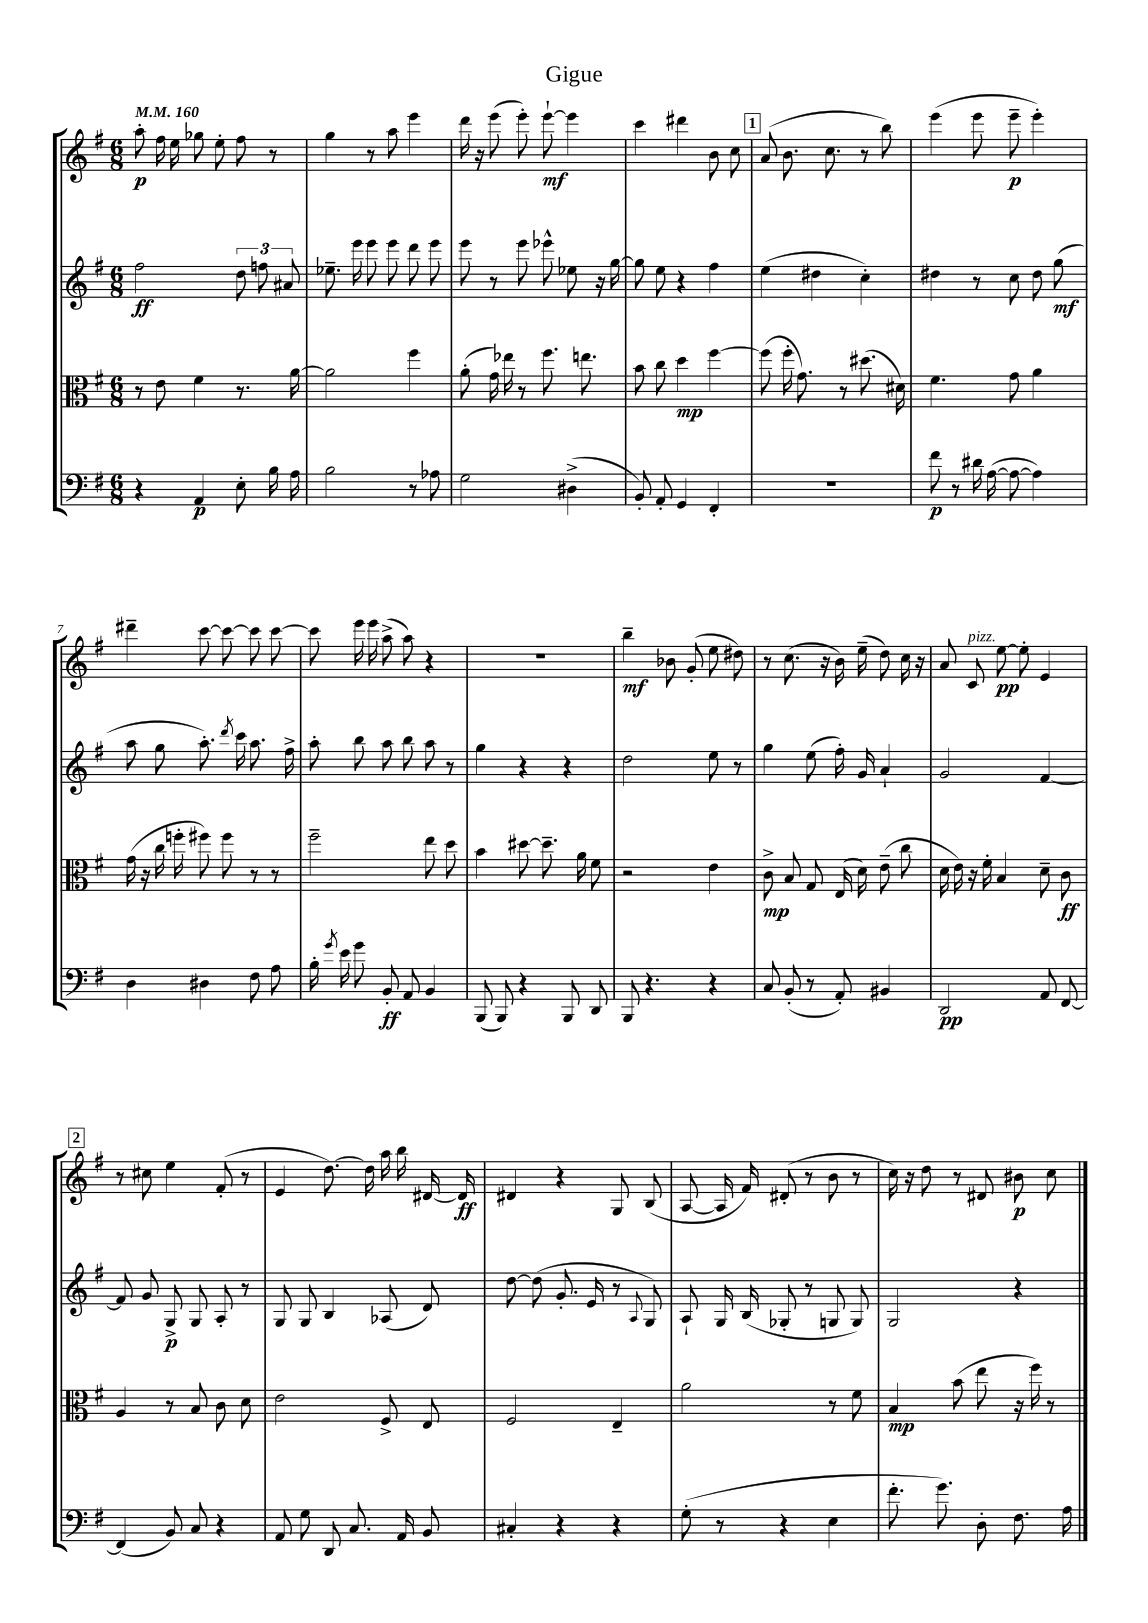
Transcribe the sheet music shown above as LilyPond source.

\header { title = "Gigue" }
<<
\new StaffGroup <<
\new Staff = "s0" {
    \clef treble \key g \major \numericTimeSignature \time 6/8 \tempo 4 = 160
    \autoBeamOff a''8-.\p fis''16 e''16 ges''8 e''8-. fis''8 r8 |
    g''4 r8 a''8 e'''4 |
    d'''16 r16 e'''8( e'''8-.) e'''8~-!\mf e'''4 |
    c'''4 dis'''4 b'8 c''8 |
    \mark \markup { \box "1" } a'8( b'8. c''8. r8 b''8) |
    e'''4( e'''8 e'''8--\p e'''4-.) |
    dis'''4-- c'''8~ c'''8~ c'''8 c'''8~ |
    c'''8 e'''16 e'''16 a''8->( a''8) r4 |
    R2. |
    b''4--\mf bes'8 g'8-.( e''8 dis''8) |
    r8 c''8.( r16 b'16) e''16--( d''8) c''16 r16 |
    a'8 c'8^\markup { \italic "pizz." } e''8~\pp e''8-. e'4 |
    \mark \markup { \box "2" } r8 cis''8 e''4 fis'8-.( r8 |
    e'4 d''8.~) d''16 a''16 b''16 dis'16~ dis'16\ff |
    dis'4 r4 g8 b8( |
    a8~ a16 fis'16) dis'8-.( r8 b'8 r8 |
    c''16) r16 d''8 r8 dis'8 bis'8\p c''8 \bar "|." |
}
\new Staff = "s1" {
    \clef treble \key g \major \numericTimeSignature \time 6/8
    \autoBeamOff fis''2\ff \tuplet 3/2 { d''8 f''8 ais'8 } |
    ees''8.-- e'''16 e'''8 e'''8 d'''8 e'''8 |
    e'''8 r8 e'''8 ees'''8-^ ees''8 r16 g''16~ |
    g''8 e''8 r4 fis''4 |
    \mark \markup { \box "1" } e''4( dis''4 c''4-.) |
    dis''4 r8 c''8 dis''8 g''8\mf( |
    a''8 g''8 a''8.-.) \acciaccatura { d'''8 } c'''16 a''8. fis''16-> |
    a''8-. b''8 a''8 b''8 a''8 r8 |
    g''4 r4 r4 |
    d''2 e''8 r8 |
    g''4 e''8( fis''16-.) g'16 a'4-! |
    g'2 fis'4~ |
    \mark \markup { \box "2" } fis'8 g'8 g8->\p g8 a8-. r8 |
    g8 g8 b4 aes8( d'8) |
    d''8~ d''8( g'8.-. e'16 r8 \appoggiatura { a8 } g8) |
    a8-! g16 b16( ges8-. r8 g8 g8) |
    g2 r4 \bar "|." |
}
\new Staff = "s2" {
    \clef alto \key g \major \numericTimeSignature \time 6/8
    \autoBeamOff r8 e'8 fis'4 r8. a'16~ |
    a'2 fis''4 |
    a'8-.( g'16) ees''16 r8 fis''8. e''8. |
    b'8 c''8 d''4\mp fis''4~ |
    \mark \markup { \box "1" } fis''8( fis''16-. g'8.) r8 dis''8.( dis'16) |
    fis'4. g'8 a'4 |
    g'16( r16 c''16 f''16-. fis''8) fis''8 r8 r8 |
    fis''2-- e''8 d''8 |
    b'4 dis''8~ dis''8.-- a'16 fis'8 |
    r2 e'4 |
    c'8->\mp b8 g8 e16( d'16) e'8--( c''8 |
    d'16 e'16) r16 fis'16-. b4 d'8-- c'8\ff |
    \mark \markup { \box "2" } a4 r8 b8 c'8 d'8 |
    e'2 fis8-> e8 |
    fis2 e4-- |
    a'2 r8 fis'8 |
    b4\mp b'8( e''8 r16 fis''16) r8 \bar "|." |
}
\new Staff = "s3" {
    \clef bass \key g \major \numericTimeSignature \time 6/8
    \autoBeamOff r4 a,4\p e8-. b16 a16 |
    b2 r8 aes8 |
    g2 dis4->( |
    b,8-.) a,8-. g,4 fis,4-. |
    \mark \markup { \box "1" } R2. |
    fis'8\p r8 dis'16 a16~( a8~ a4) |
    d4 dis4 fis8 a8 |
    b16-. \acciaccatura { g'8 } e'16 g'8 b,8-.\ff a,8 b,4 |
    b,,8( b,,8) r4 b,,8 d,8 |
    b,,8 r4. r4 |
    c8 b,8-.( r8 a,8-.) bis,4 |
    d,2\pp a,8 fis,8~ |
    \mark \markup { \box "2" } fis,4( b,8) c8 r4 |
    a,8 g8 d,8 c8. a,16 b,8 |
    cis4-. r4 r4 |
    g8-.( r8 r4 e4 |
    fis'8.-. g'8.) d8-. fis8. a16 \bar "|." |
}
>>
>>
